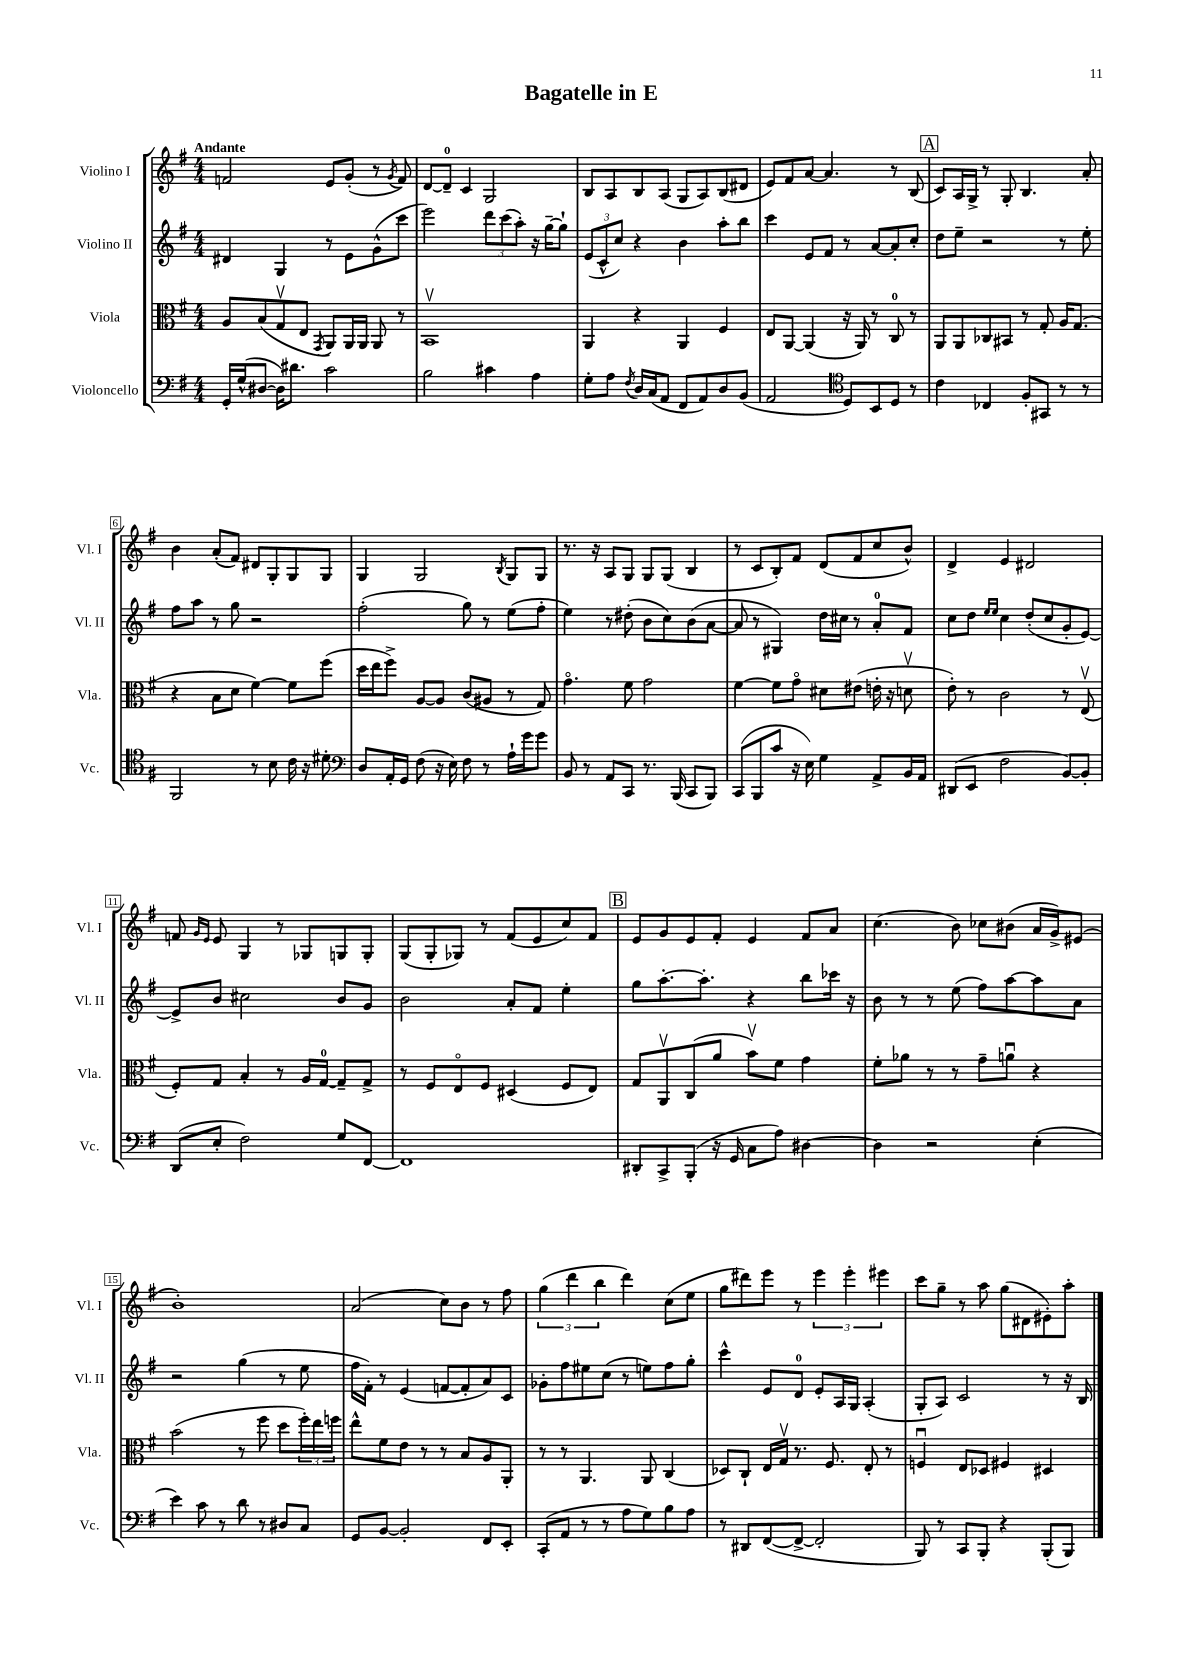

**kern	**kern	**kern	**kern
*part4	*part3	*part2	*part1
*staff4	*staff3	*staff2	*staff1
*I"Violoncello	*I"Viola	*I"Violino II	*I"Violino I
*I'Vc.	*I'Vla.	*I'Vl. II	*I'Vl. I
*clefF4	*clefC3	*clefG2	*clefG2
*k[f#]	*k[f#]	*k[f#]	*k[f#]
*M4/4	*M4/4	*M4/4	*M4/4
=1	=1	=1	=1
!	!	!	!LO:TX:a:B:t=Andante
16GG'/LL	8A/L	4d#X/	2fn/
(16G^^/J	.	.	.
[8D#X/J	(8B/	.	.
16D#\KL])	8Gv/	4G/	.
8.d#X\J	.	.	.
.	8E/J	.	.
.	8qGG/	.	.
2c\	8AA/L)	8r	8e/L
.	16AA/L	8e\L	(8g'/J
.	16AA/JJ	.	.
.	8AA/	(8g^^\	8r
.	.	.	8qg/
.	8r	8ccc\J	8f/)
=2	=2	=2	=2
2B\	1BBv	2eee\)	[8d/L
.	.	.	8d~/J]
.	.	.	4c/
4c#X\	.	12ddd\L	2G/
.	.	(12ccc\	.
.	.	12aa'\J)	.
4A\	.	16r	.
.	.	[16gg~\KL	.
.	.	8gg`\J]	.
=3	=3	=3	=3
8G'\L	4AA/	(12e/L	8B/L
.	.	12c^^/	.
8A\J	.	.	8A/
.	.	12cc/J)	.
8qF#/	.	.	.
16D/LL	4r	4r	8B/
(16C/J	.	.	.
8AA/J	.	.	(8A/J
8FF#/L	4AA/	4b\	8G/L
8AA/)	.	.	8A/)
8D/	4F#/	8aa'\L	(8B/
(8BB/J	.	8bb\J	8d#X/J
=4	=4	=4	=4
2AA/	8E/L	4ccc\	8e/L)
.	[8AA/J	.	8f#/
.	(4AA/]	8e/L	[8a/J
.	.	8f#/J	4.a/]
*clefC4	*	*	*
8D/L)	16r	8r	.
.	16AA/)	.	.
8BB/	8r	[8a/L	.
8D/J	8C/	8a'/]	8r
8r	8r	8cc'/J	(8B/
!!LO:REH:place=s1:t=A
=5	=5	=5	=5
4c\	8AA/L	8dd\L	8c/L)
.	8AA/	8ee~\J	16A/L
.	.	.	16G^/JJ
4C-X/	8C-X/	2r	8r
.	8BB#X/J	.	8G'/
8F#'/L	8r	.	4.B/
8GG#X/J	8G'/	.	.
8r	16A/KL	8r	.
.	(8.G/J	.	.
8r	.	8ee'\	8a'/
!!LO:LB:g=z
=6	=6	=6	=6
2FF#/	4r	8ff#\L	4b\
.	.	8aa\J	.
.	8B\L	8r	(8a'/L
.	8d\J	8gg\	8f#/J)
8r	[4f#\)	2r	8d#X/L
8B\	.	.	8G'/
16c\	8f#\L]	.	8G/
16r	.	.	.
8d#X'\	(8ff#\J	.	8G/J
=7	=7	=7	=7
*clefF4	*	*	*
8D/L	16dd\LL	(2ff#'\	4G/
.	16ee\J	.	.
16AA'/L	8ff#^\J)	.	.
16GG/JJ	.	.	.
(8F#\	[8A/L	.	2G/
16r	8A/J]	.	.
16E\)	.	.	.
8F#\	(8c/L	8gg\)	.
8r	8A#X/J	8r	.
.	.	.	8qB/
16A`\LL	8r	(8ee\L	8G/L
16g\J	.	.	.
8g\J	8G/)	8ff#'\J	8G/J
=8	=8	=8	=8
8BB/	4.g\	4ee\)	8.r
8r	.	.	.
.	.	.	16r
8AA/L	.	8r	8A/L
8CC/J	8f#\	(8dd#X'\	8G/J
8.r	2g\	8b\L	8G/L
.	.	8cc\)	(8G/J
(16BBB/	.	.	.
8CC/L	.	(8b\	4B/
8BBB/J)	.	[8a\J	.
=9	=9	=9	=9
(8CC/L	[4f#\	8a/]	8r
8BBB/	.	8r	8c/L
8c/J	8f#\L]	4G#X/)	8B'/)
16r	8g\J	.	8f#/J
16E\)	.	.	.
4G\	8d#X\L	16dd\LL	(8d/L
.	.	16cc#X\JJ	.
.	(8e#X\J	8r	8f#/
8AA^/L	16en'\	8a'/L	8cc/
.	16r	.	.
16BB/L	8dnv\	8f#/J	8b^^/J)
16AA/JJ	.	.	.
=10	=10	=10	=10
(8DD#X/L	8e'\)	8cc\L	4d^/
8EE/J	8r	8dd\J	.
.	.	16qqee/LL	.
.	.	16qqee/JJ	.
2F#\	2c\	4cc\	4e/
.	.	(8dd'/L	2d#X/
.	.	8cc/	.
[8BB/L)	8r	8g'/	.
8BB'/J]	(8Ev/	[8e/J)	.
!!LO:LB:g=z
=11	=11	=11	=11
(8DD/L	8F#'/L)	8e^/L]	8fn/
.	.	.	16qqg/LL
.	.	.	16qqe/JJ
8E'/J	8G/J	8b/J	8e/
2F#\)	4B'/	2cc#X\	4G/
.	8r	.	8r
.	16A/LL	.	8G-X/L
.	[16G/JJ	.	.
8G/L	8G~/L]	8b/L	8Gn/
[8FF#/J	8G^/J	8g/J	8G'/J
=12	=12	=12	=12
1FF#]	8r	2b\	(8G/L
.	8F#/L	.	8G'/
.	8E/	.	8G-X/J)
.	8F#/J	.	8r
.	(4D#X/	8a'/L	(8f#/L
.	.	8f#/J	8e/
.	8F#/L	4ee'\	8cc/)
.	8E/J)	.	8f#/J
!!LO:REH:place=s1:t=B
=13	=13	=13	=13
8DD#X'/L	8G/L	8gg\L	8e/L
8CC^/	8AAv/	[8.aa'\	8g/
(8BBB'/J	(8C/	.	8e/
.	.	8.aa'\J]	.
16r	8a/J	.	8f#'/J
16GG/	.	.	.
8C\L	8bv\L)	4r	4e/
8A\J)	8f#\J	.	.
[4D#X\	4g\	8bb\L	8f#/L
.	.	16ccc-X\Jk	8a/J
.	.	16r	.
=14	=14	=14	=14
4D#\]	8f#'\L	8b\	(4.cc\
.	8a-X\J	8r	.
2r	8r	8r	.
.	8r	(8ee\	8b\)
.	8g~\L	8ff#\L)	8cc-X\L
.	8anu\J	[8aa\	(8b#X\J
(4E'\	4r	8aa\]	16a/LL
.	.	.	16g^/J)
.	.	8a\J	(8e#X/J
!!LO:LB:g=z
=15	=15	=15	=15
4e\)	(2b\	2r	1b')
8c\	.	.	.
8r	.	.	.
8d\	8r	(4gg\	.
8r	8ff#\	.	.
8D#X/L	8dd\L	8r	.
8C/J	24ff#'\L)	8ee\	.
.	24ee\	.	.
.	24ffn\JJ	.	.
=16	=16	=16	=16
8GG/L	8ee^^\L	16ff#\LL	(2a/
.	.	16f#'\JJ)	.
[8BB/J	8f#\	8r	.
2BB'/]	8e\J	(4e/	.
.	8r	.	.
.	8r	[8fn/L	8cc\L)
.	8B/L	8f'/]	8b\J
8FF#/L	8A/	8a/)	8r
8EE'/J	8AA'/J	8c/J	8ff#\
=17	=17	=17	=17
(8CC'/L	8r	8g-X'\L	(6gg\
8AA/J	8r	8ff#\	.
.	.	.	6ddd\
8r	4.AA/	8ee#X\	.
.	.	.	6bb\
8r	.	(8cc\J	.
8A\L	.	8r	4ddd\)
8G\)	8AA/	8een\L)	.
8B\	(4C/	8ff#\	(8cc\L
8A\J	.	8gg'\J	8ee\J
=18	=18	=18	=18
8r	8D-X/L)	4ccc^^\	8gg\L
8DD#X/L	8C`/J	.	8ddd#X\)
([8FF#/	16E/LL	8e/L	8eee\J
.	16Gv/JJ	.	.
8FF#^/J_	8.r	8d/J	8r
2FF#'/]	.	8e'/L	6eee\
.	8.F#/	.	.
.	.	16A/L	.
.	.	.	6eee'\
.	.	16G/JJ	.
.	8E'/	(4A'/	.
.	.	.	6eee#X\
.	8r	.	.
=19	=19	=19	=19
8BBB/)	4Fnu/	8G'/L	8ccc\L
8r	.	8A/J)	8gg~\J
8CC/L	8E/L	2c/	8r
8BBB'/J	8D-X/J	.	8aa\
4r	4F#X/	.	(8gg\L
.	.	.	8d#X\
(8BBB'/L	4D#X/	8r	8e#X'\)
8BBB/J)	.	16r	8aa'\J
.	.	16B/	.
==	==	==	==
*-	*-	*-	*-
